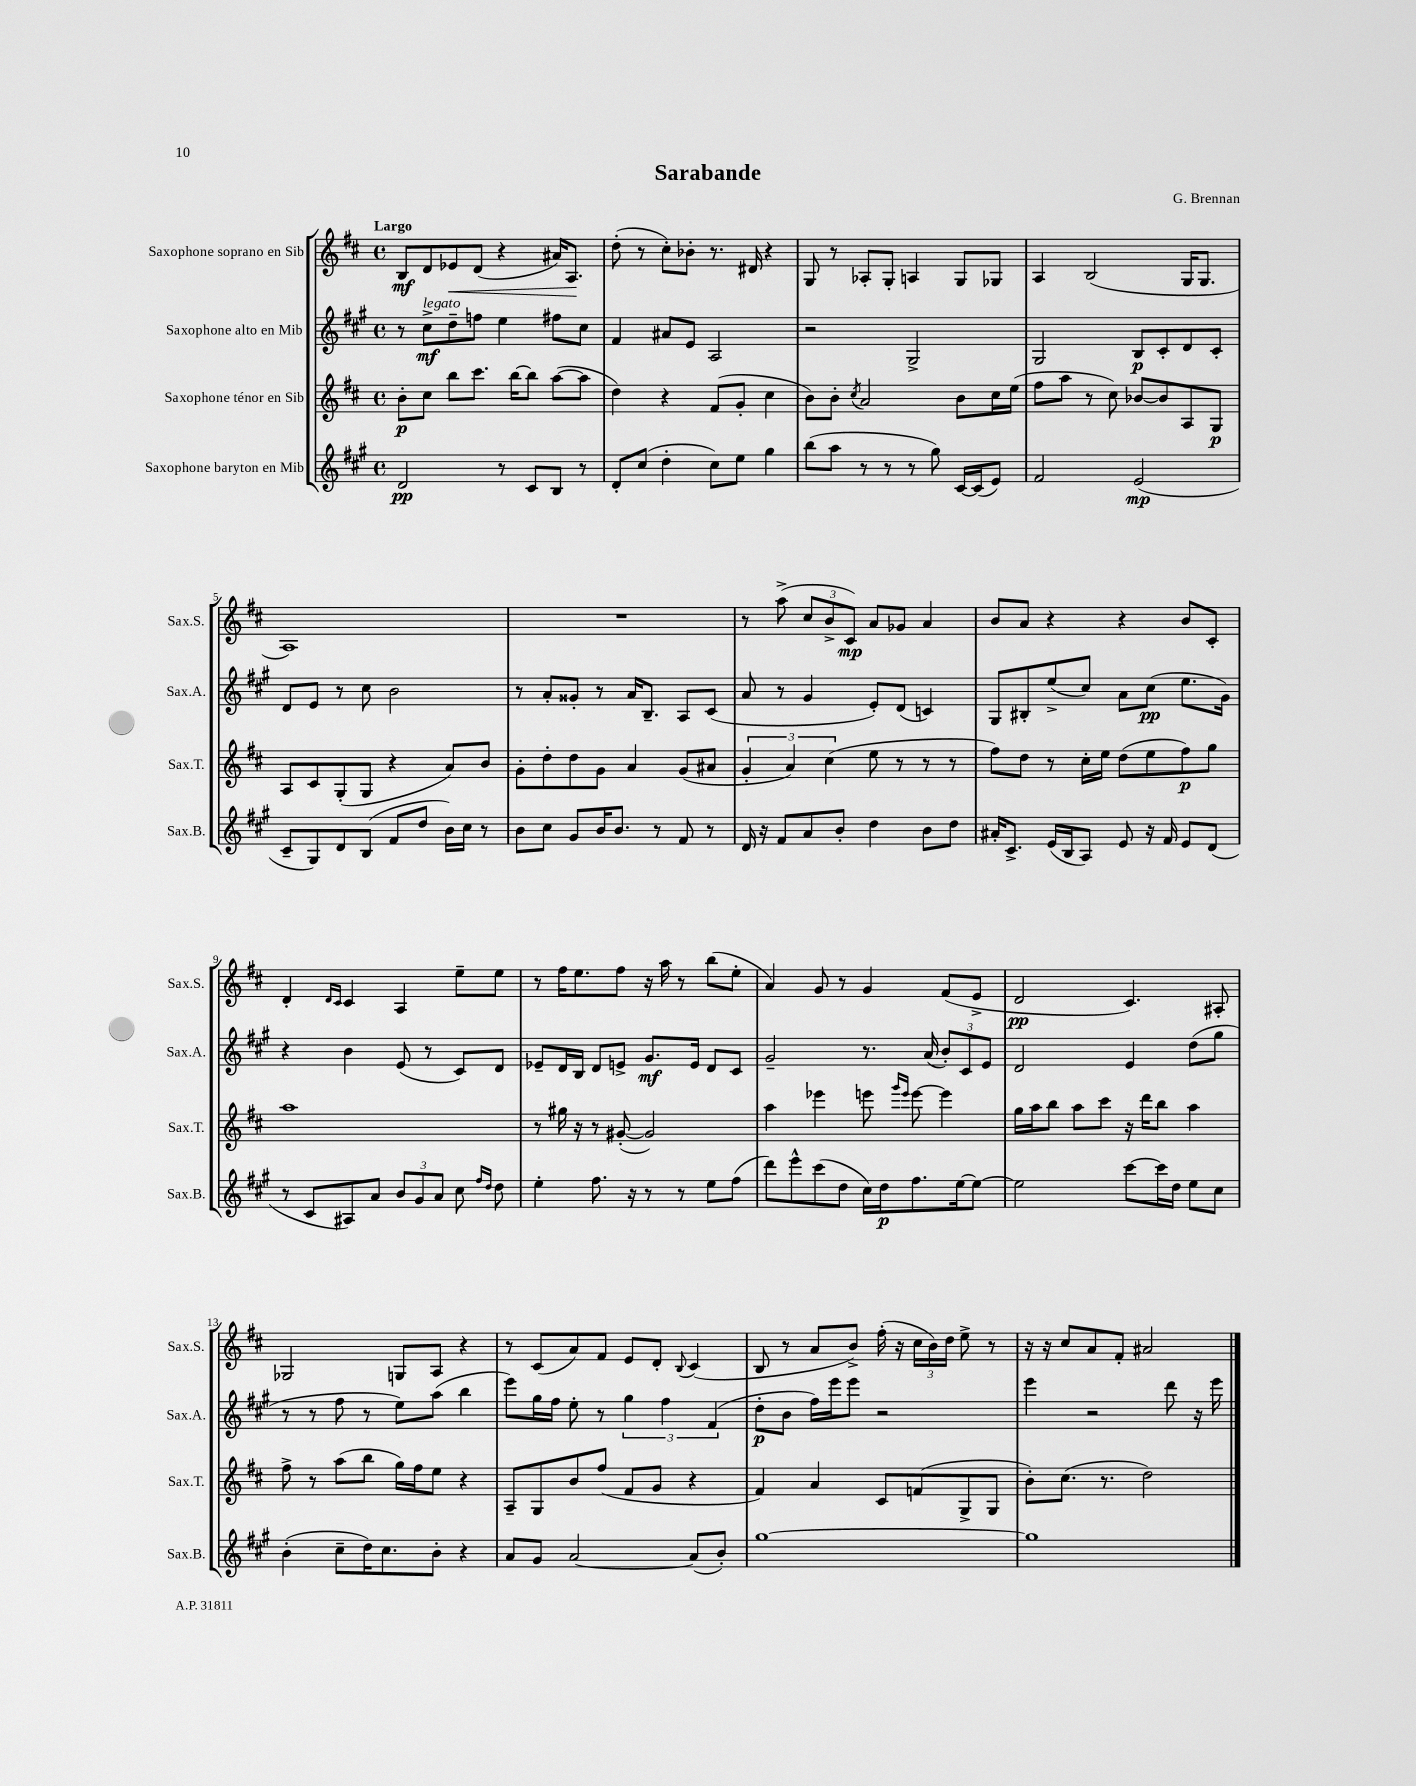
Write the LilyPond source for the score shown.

\header { title = "Sarabande" composer = "G. Brennan" }
<<
\new StaffGroup <<
\new Staff = "s0" \with { instrumentName = "Saxophone soprano en Sib" shortInstrumentName = "Sax.S." } {
    \clef treble \key d \major \defaultTimeSignature \time 4/4 \tempo "Largo"
    b8\mf d'8 ees'8\< d'8( r4 ais'16) a8.\! |
    d''8-.( r8 cis''8-.) bes'8-. r8. dis'16 r4 |
    g8 r8 aes8-. g8-. a4 g8 ges8 |
    a4 b2( g16 g8. |
    a1) |
    R1 |
    r8 a''8->( \tuplet 3/2 { cis''8 b'8-> cis'8\mp) } a'8 ges'8 a'4 |
    b'8 a'8 r4 r4 b'8 cis'8-. |
    d'4-. \grace { d'16 cis'16 } cis'4 a4 e''8-- e''8 |
    r8 fis''16 e''8. fis''8 r16 a''16 r8 b''8( e''8-. |
    a'4) g'8 r8 g'4 fis'8( e'8-> |
    d'2\pp cis'4.) ais8-. |
    ges2 g8 a8 r4 |
    r8 cis'8( a'8) fis'8 e'8 d'8-. \appoggiatura { b8 } cis'4( |
    b8 r8 a'8 b'8->) fis''16-.( r16 \tuplet 3/2 { cis''16 b'16) d''16 } e''8-> r8 |
    r16 r16 cis''8 a'8 fis'8-. ais'2 \bar "|." |
}
\new Staff = "s1" \with { instrumentName = "Saxophone alto en Mib" shortInstrumentName = "Sax.A." } {
    \clef treble \key a \major \defaultTimeSignature \time 4/4
    r8 cis''8->\mf^\markup { \italic "legato" } d''8-- f''8 e''4 fis''8 cis''8 |
    fis'4 ais'8 e'8 a2 |
    r2 gis2-> |
    gis2 b8\p cis'8-. d'8 cis'8-. |
    d'8 e'8 r8 cis''8 b'2 |
    r8 a'8-. gisis'8-. r8 a'16 b8.-- a8 cis'8( |
    a'8 r8 gis'4 e'8-.) d'8( c'4) |
    gis8 bis8-. e''8->( cis''8) a'8 cis''8\pp( e''8. gis'16) |
    r4 b'4 e'8( r8 cis'8) d'8 |
    ees'8-- d'16 b16 d'8 e'8-> gis'8.\mf e'16 d'8 cis'8 |
    gis'2-- r8. a'16( \tuplet 3/2 { b'8-.) cis'8 e'8 } |
    d'2 e'4 d''8( gis''8 |
    r8 r8 fis''8 r8 e''8) a''8( b''4 |
    e'''8) gis''16 fis''16 e''8-. r8 \tuplet 3/2 { gis''4 fis''4 fis'4( } |
    d''8-.\p b'8 fis''16) e'''16 e'''8 r2 |
    e'''4 r2 d'''8 r16 e'''16 \bar "|." |
}
\new Staff = "s2" \with { instrumentName = "Saxophone ténor en Sib" shortInstrumentName = "Sax.T." } {
    \clef treble \key d \major \defaultTimeSignature \time 4/4
    b'8-.\p cis''8 b''8 cis'''8. b''16~ b''8 a''8~( a''8 |
    d''4) r4 fis'8( g'8-. cis''4 |
    b'8) b'8-. \acciaccatura { cis''8 } a'2 b'8 cis''16 e''16( |
    fis''8 a''8 r8 cis''8) bes'8~ bes'8 a8 g8\p |
    a8 cis'8 g8-.( g8 r4 a'8) b'8 |
    g'8-. d''8-. d''8 g'8 a'4 g'8( ais'8 |
    \tuplet 3/2 { g'4-. a'4) cis''4( } e''8 r8 r8 r8 |
    fis''8) d''8 r8 cis''16-. e''16 d''8( e''8 fis''8\p) g''8 |
    a''1 |
    r8 gis''16 r16 r8 gis'8~-.( gis'2) |
    a''4 ees'''4 e'''8 \grace { g'''16 e'''16 } e'''8~ e'''4 |
    g''16 a''16 b''8 a''8 cis'''8 r16 d'''16 b''8 a''4 |
    fis''8-> r8 a''8( b''8 g''16) fis''16 e''8 r4 |
    a8-- g8 b'8 fis''8( fis'8 g'8 r4 |
    fis'4) a'4 cis'8 f'8( g8-> g8 |
    b'8-.) cis''8.( r8. d''2) \bar "|." |
}
\new Staff = "s3" \with { instrumentName = "Saxophone baryton en Mib" shortInstrumentName = "Sax.B." } {
    \clef treble \key a \major \defaultTimeSignature \time 4/4
    d'2\pp r8 cis'8 b8 r8 |
    d'8-. cis''8( d''4-. cis''8) e''8 gis''4 |
    b''8( a''8 r8 r8 r8 gis''8) cis'16~ cis'16( e'8) |
    fis'2 e'2\mp( |
    cis'8-- gis8) d'8 b8( fis'8 d''8 b'16) cis''16 r8 |
    b'8 cis''8 gis'8 b'16 b'8. r8 fis'8 r8 |
    d'16 r16 fis'8 a'8 b'8-. d''4 b'8 d''8 |
    ais'16-. cis'8.-> e'16( b16 a8) e'8 r16 fis'16 e'8 d'8( |
    r8 cis'8 ais8) a'8 \tuplet 3/2 { b'8 gis'8 a'8 } cis''8 \grace { fis''16 d''16 } d''8 |
    e''4-. fis''8. r16 r8 r8 e''8 fis''8( |
    d'''8) e'''8-^ cis'''8( d''8 cis''16) d''16\p fis''8. e''16~ e''8~ |
    e''2 cis'''8~ cis'''16 d''16 e''8 cis''8 |
    b'4-.( cis''8-- d''16) cis''8. b'8-. r4 |
    a'8 gis'8 a'2~ a'8( b'8-.) |
    gis''1~ |
    gis''1 \bar "|." |
}
>>
>>
